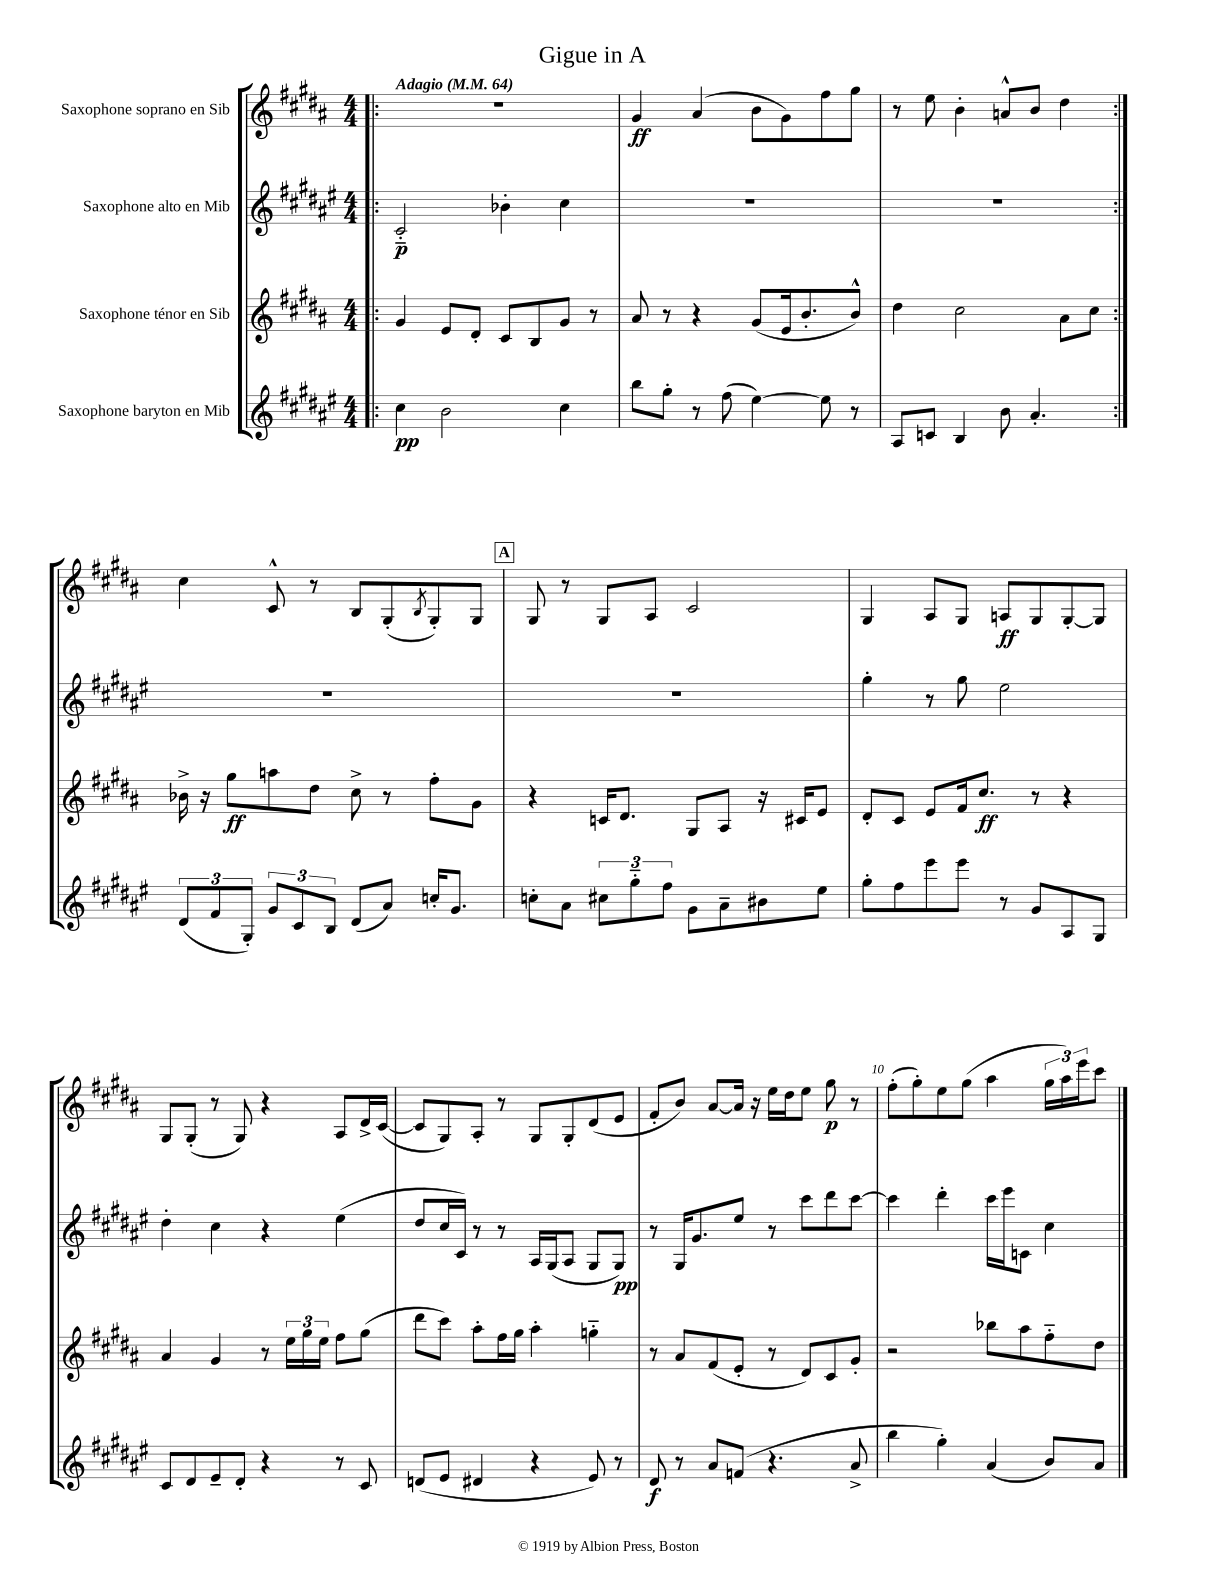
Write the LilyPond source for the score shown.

\header { title = "Gigue in A" }
<<
\new StaffGroup <<
\new Staff = "s0" \with { instrumentName = "Saxophone soprano en Sib" } {
    \clef treble \key b \major \numericTimeSignature \time 4/4 \tempo "Adagio" 4 = 64
    \repeat volta 2 { \bar ".|:" R1 |
    gis'4\ff ais'4( b'8 gis'8) fis''8 gis''8 |
    r8 e''8 b'4-. a'8-^ b'8 dis''4 | }
    cis''4 cis'8-^ r8 b8 gis8-.( \acciaccatura { b8 } gis8-.) gis8 |
    \mark \markup { \box "A" } gis8 r8 gis8 ais8 cis'2 |
    gis4 ais8 gis8 a8\ff gis8 gis8~-. gis8 |
    gis8 gis8-.( r8 gis8) r4 ais8 dis'16-> cis'16~( |
    cis'8 gis8) ais8-. r8 gis8 gis8-. dis'8( e'8 |
    fis'8-. b'8) ais'8~ ais'16 r16 e''16 dis''16 e''8 gis''8\p r8 |
    fis''8-.( gis''8-.) e''8 gis''8( ais''4 \tuplet 3/2 { gis''16 ais''16) e'''16 } cis'''8 \bar "|." |
}
\new Staff = "s1" \with { instrumentName = "Saxophone alto en Mib" } {
    \clef treble \key fis \major \numericTimeSignature \time 4/4
    \repeat volta 2 { \bar ".|:" cis'2-_\p bes'4-. cis''4 |
    R1 |
    R1 | }
    R1 |
    \mark \markup { \box "A" } R1 |
    gis''4-. r8 gis''8 eis''2 |
    dis''4-. cis''4 r4 eis''4( |
    dis''8 cis''16 cis'16) r8 r8 ais16 gis16( ais8 gis8 gis8\pp) |
    r8 gis16 gis'8. eis''8 r8 cis'''8 dis'''8 cis'''8~ |
    cis'''4 dis'''4-. cis'''16 eis'''16 c'8 cis''4 \bar "|." |
}
\new Staff = "s2" \with { instrumentName = "Saxophone ténor en Sib" } {
    \clef treble \key b \major \numericTimeSignature \time 4/4
    \repeat volta 2 { \bar ".|:" gis'4 e'8 dis'8-. cis'8 b8 gis'8 r8 |
    ais'8 r8 r4 gis'8( e'16 b'8.-. b'8-^) |
    dis''4 cis''2 ais'8 cis''8 | }
    bes'16-> r16 gis''8\ff a''8 dis''8 cis''8-> r8 fis''8-. gis'8 |
    \mark \markup { \box "A" } r4 c'16 dis'8. gis8 ais8 r16 cis'16 e'8 |
    dis'8-. cis'8 e'8 fis'16 cis''8.\ff r8 r4 |
    ais'4 gis'4 r8 \tuplet 3/2 { e''16 gis''16 e''16 } fis''8 gis''8( |
    dis'''8 cis'''8) ais''8-. fis''16 gis''16 ais''4-. g''4-_ |
    r8 ais'8 fis'8( e'8-. r8 dis'8) cis'8 gis'8-. |
    r2 bes''8 ais''8 fis''8-_ dis''8 \bar "|." |
}
\new Staff = "s3" \with { instrumentName = "Saxophone baryton en Mib" } {
    \clef treble \key fis \major \numericTimeSignature \time 4/4
    \repeat volta 2 { \bar ".|:" cis''4\pp b'2 cis''4 |
    b''8 gis''8-. r8 fis''8( eis''4~) eis''8 r8 |
    ais8 c'8 b4 b'8 ais'4.-. | }
    \tuplet 3/2 { dis'8( fis'8 gis8-.) } \tuplet 3/2 { gis'8 cis'8 b8 } dis'8( ais'8) c''16-. gis'8. |
    \mark \markup { \box "A" } c''8-. ais'8 \tuplet 3/2 { cis''8 gis''8-_ fis''8 } gis'8 ais'8-- bis'8 eis''8 |
    gis''8-. fis''8 eis'''8 eis'''8 r8 gis'8 ais8 gis8 |
    cis'8 dis'8 eis'8-- dis'8-. r4 r8 cis'8 |
    d'8( eis'8 dis'4 r4 eis'8) r8 |
    dis'8\f r8 ais'8 f'8( r4. ais'8-> |
    b''4 gis''4-.) ais'4( b'8) ais'8 \bar "|." |
}
>>
>>
\layout { \context { \Score \override BarNumber.break-visibility = ##(#f #t #t) barNumberVisibility = #(every-nth-bar-number-visible 5) } }
